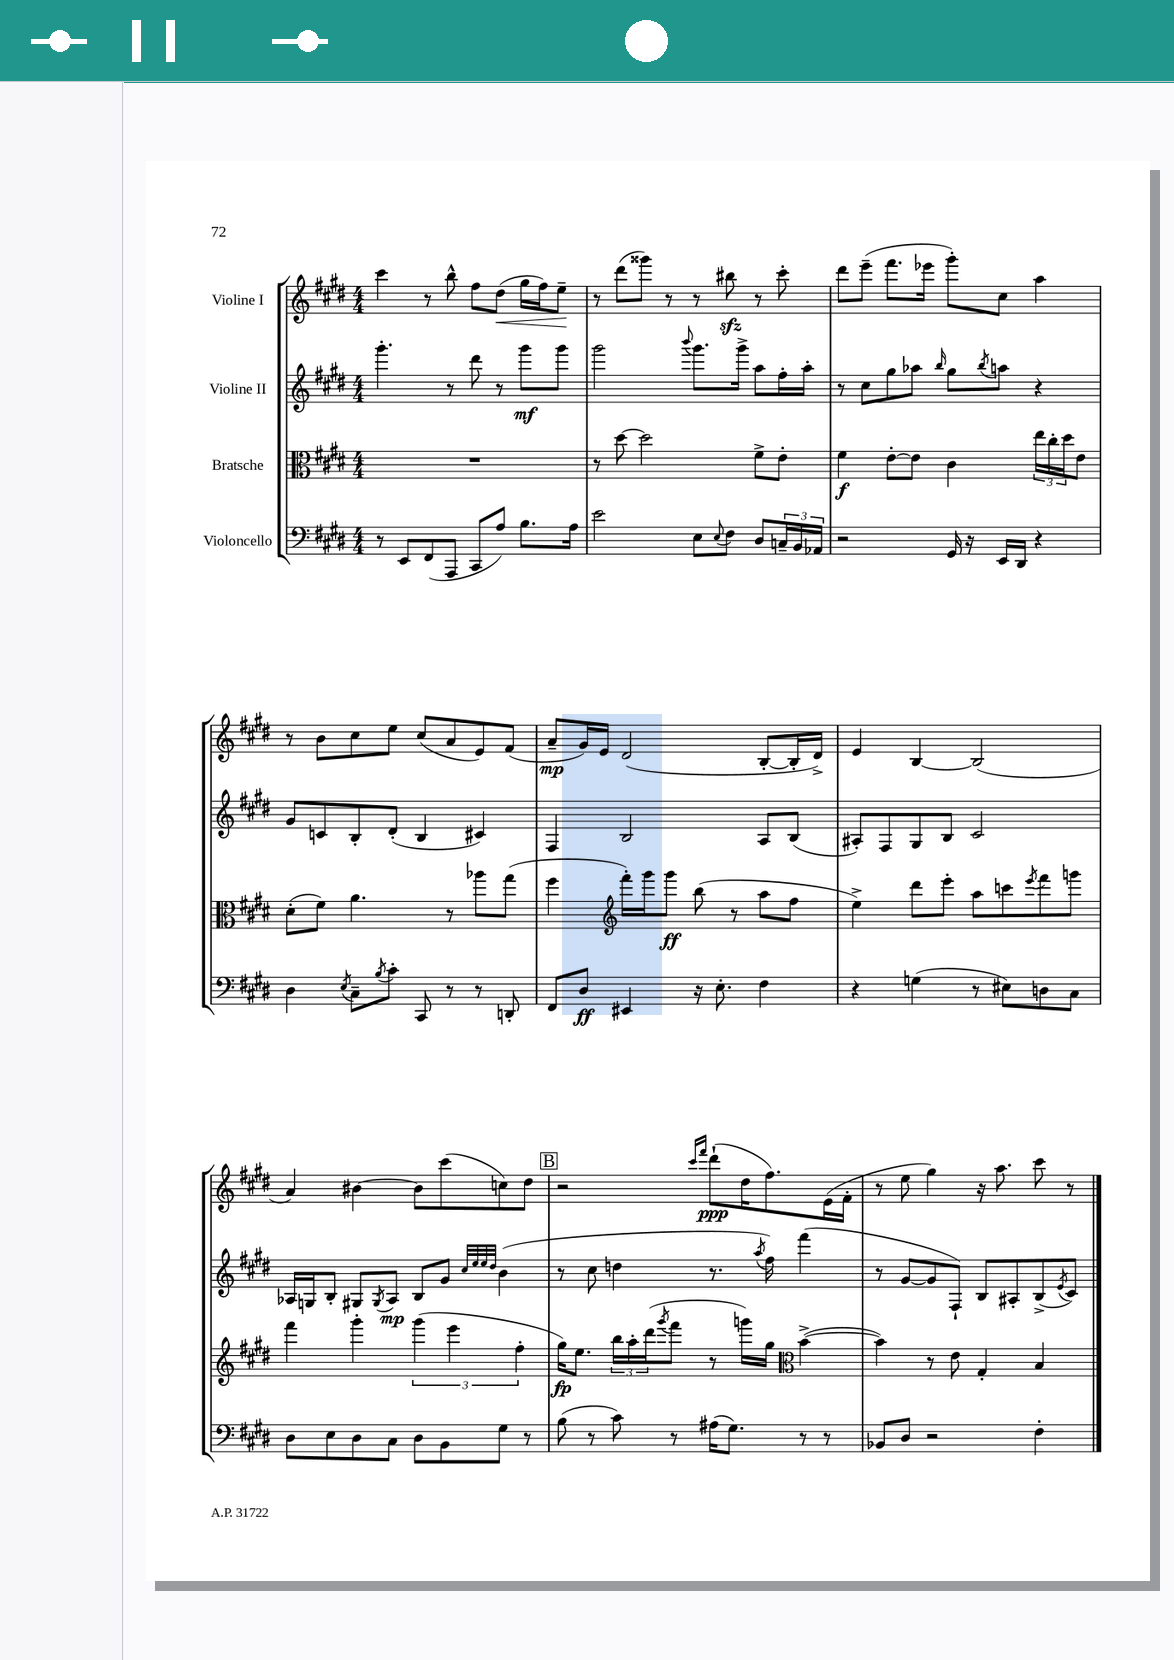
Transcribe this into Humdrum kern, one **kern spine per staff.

**kern	**kern	**kern	**kern
*staff4	*staff3	*staff2	*staff1
*clefF4	*clefC3	*clefG2	*clefG2
*k[f#c#g#d#]	*k[f#c#g#d#]	*k[f#c#g#d#]	*k[f#c#g#d#]
*M4/4	*M4/4	*M4/4	*M4/4
8r	1r	4.ggg#'	4ccc#
8EE	.	.	.
(8FF#	.	.	8r
8AAA	.	8r	8bb^^
8CC#	.	8ddd#	8ff#
8A)	.	8r	(8dd#
8.B	.	8ggg#	16gg#
.	.	.	16ff#)
.	.	8ggg#	8ee~
16A	.	.	.
=	=	=	=
2e	8r	2ggg#	8r
.	[8dd#	.	(8ddd#
.	2dd#]	.	8ggg##)
.	.	.	8r
.	.	8qqbbb	.
8E	.	8.ggg#	8r
8qqE	.	.	.
8F#	.	.	8bb#
.	.	16ggg#^	.
8D#	8f#^	8aa	8r
24C~	8e'	16ff#'	8ccc#'
24BB	.	.	.
.	.	16aa'	.
24AA-	.	.	.
=	=	=	=
2r	4f#	8r	8ddd#
.	.	8cc#	(8eee~
.	[8e'	8gg#	8.fff#
.	8e]	8aa-	.
.	.	.	16eee-
.	.	16qqbb	.
16GG#	4c#	8gg#	8ggg#')
16r	.	.	.
.	.	8qbb	.
16EE	.	8aa	8cc#
16DD#	.	.	.
4r	24ee	4r	4aa
.	24cc#'	.	.
.	24dd#	.	.
.	8e	.	.
=	=	=	=
4D#	(8d#'	8g#	8r
.	8f#)	8c	8b
8qE	.	.	.
8C#~	4.a	8B'	8cc#
8qB	.	.	.
8c#'	.	(8d#'	8ee
8CC#	.	4B	(8cc#
8r	8r	.	8a
8r	8aa-	4c#)	8e)
8DD'	(8gg#	.	(8f#
=	=	=	=
8FF#	4ff#	4F#	8a~
8D#	.	.	16g#)
.	.	.	16e
*	*clefG2	*	*
4EE#	16fff#')	2B	(2d#
.	16ggg#	.	.
.	8ggg#	.	.
16r	(8bb	.	.
8.E'	.	.	.
.	8r	.	.
4F#	8aa	8A	[8B'
.	8ff#	(8B	16B']
.	.	.	16d#^)
=	=	=	=
4r	4ee^)	8A#')	4e
.	.	8F#	.
(4G	8ddd#	8G#	[4B
.	8eee'	8B	.
8r	8aa	2c#	(2B]
8E#)	8ccc	.	.
.	8qeee	.	.
8D	8fff#	.	.
8C#	8ggg	.	.
=	=	=	=
8D#	4fff#	16A-	4a)
.	.	16G	.
8E	.	8B'	.
8D#	4ggg#'	8G#	[4b#
.	.	8qG#	.
8C#	.	8A-	.
8D#	(6ggg#	8B	8b#]
8BB	.	8g#	(8ccc#
.	6eee	.	.
.	.	32qqcc#	.
.	.	32qqee	.
.	.	32qqee	.
.	.	32qqdd#	.
8G#	.	(4b	8cc)
.	6ff#'	.	.
8r	.	.	8dd#
=	=	=	=
(8B	16gg#)	8r	2r
.	8.ee	.	.
8r	.	8cc#	.
8c#)	24bb	4dd	.
.	24aa'	.	.
.	(24ddd#	.	.
.	8qggg#	.	.
8r	8fff#	.	.
.	.	.	16qqccc#
.	.	.	16qqfff#
(16A#	8r	8.r	(8ddd#`
8.G#)	.	.	.
.	16ggg)	.	16dd#
.	.	8qaa	.
.	16gg#	16ff#)	8.ff#)
*	*clefC3	*	*
8r	([4b^	(4fff#	.
8r	.	.	(16e
.	.	.	16f#'
=	=	=	=
8BB-	4b])	8r	8r
8D#	.	[8g#	8ee
2r	8r	8g#]	4gg#)
.	8e	8F#`)	.
.	4G#'	8B	16r
.	.	.	8.aa
.	.	8A#'	.
4F#'	4B	(8B^	8ccc#
.	.	8qe	.
.	.	8c#)	8r
==	==	==	==
*-	*-	*-	*-
